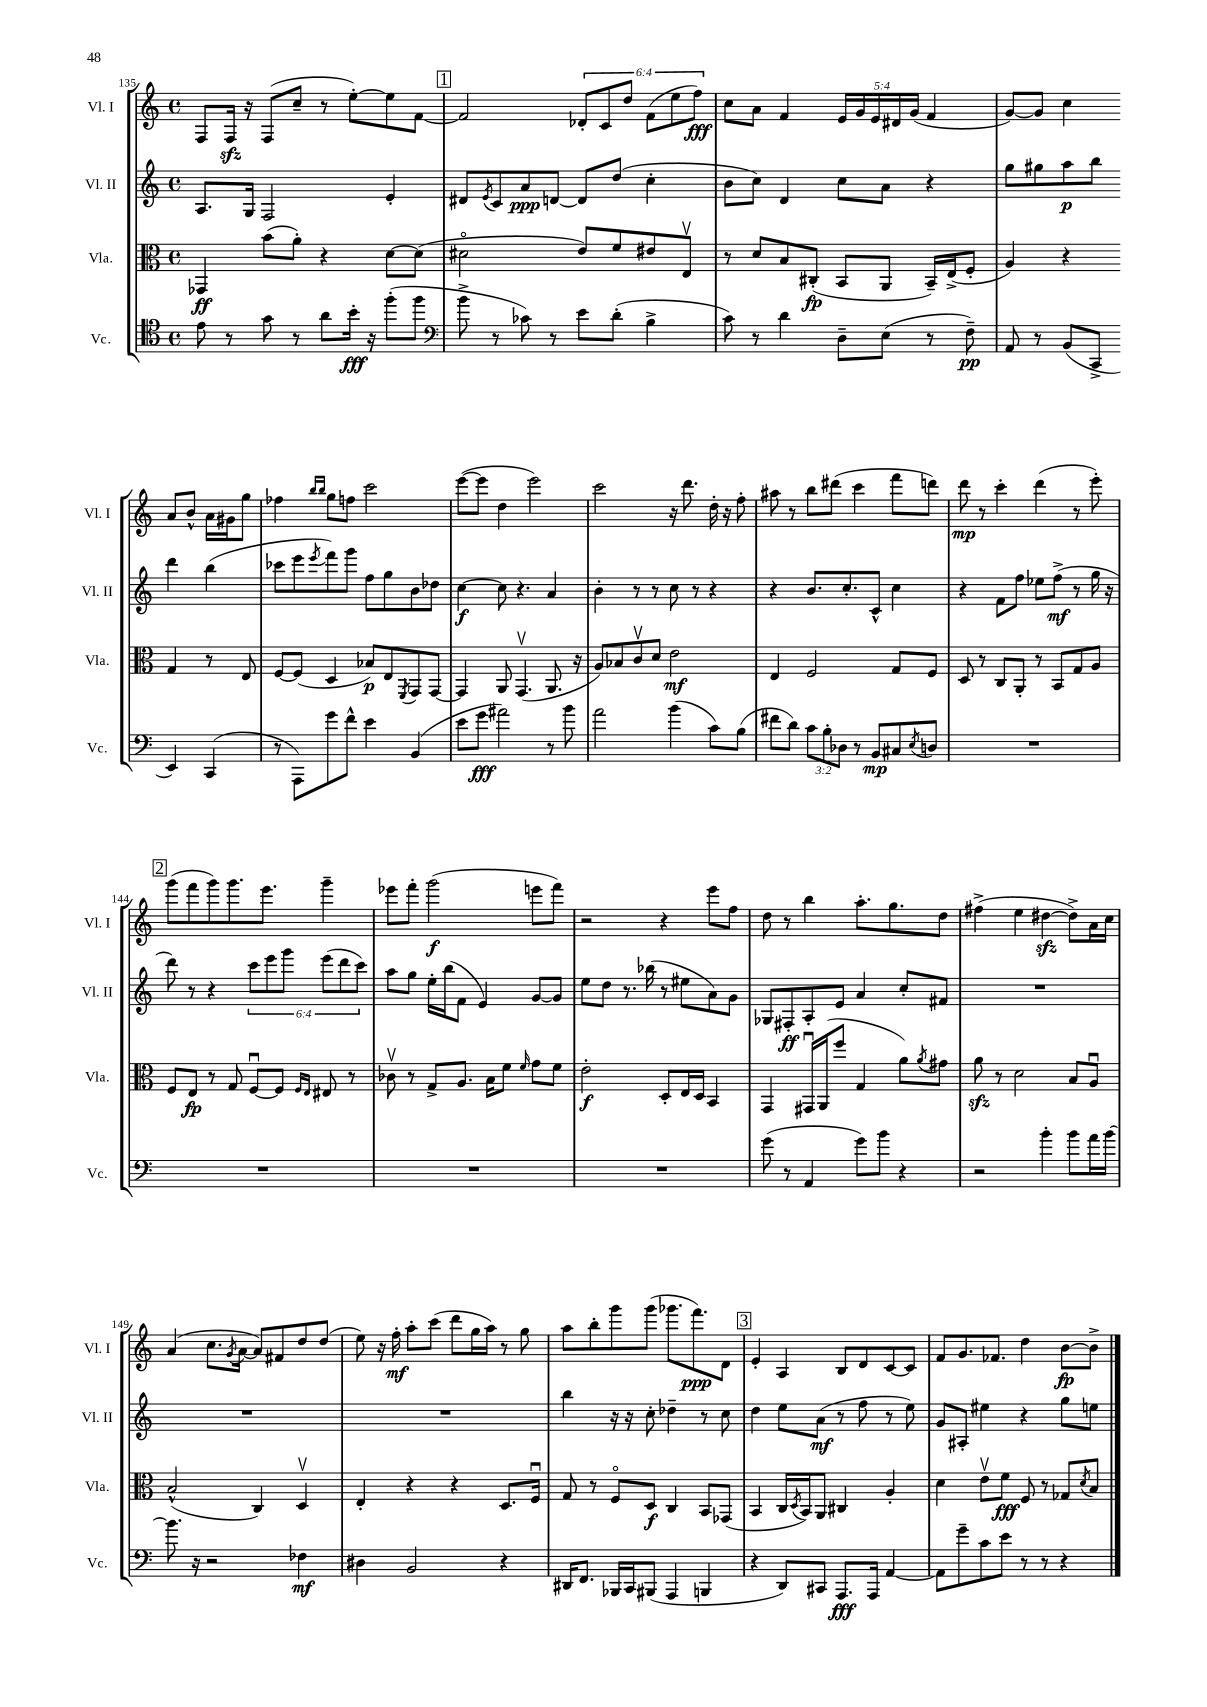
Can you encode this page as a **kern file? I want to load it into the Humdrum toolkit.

**kern	**dynam	**kern	**dynam	**kern	**dynam	**kern	**dynam
*part4	*part4	*part3	*part3	*part2	*part2	*part1	*part1
*staff4	*staff4	*staff3	*staff3	*staff2	*staff2	*staff1	*staff1
*I"Vc.	*	*I"Vla.	*	*I"Vl. II	*	*I"Vl. I	*
*I'Vc.	*	*I'Vla.	*	*I'Vl. II	*	*I'Vl. I	*
*clefC4	*	*clefC3	*	*clefG2	*	*clefG2	*
*k[]	*	*k[]	*	*k[]	*	*k[]	*
*M4/4	*	*M4/4	*	*M4/4	*	*M4/4	*
*met(c)	*	*met(c)	*	*met(c)	*	*met(c)	*
=135	=135	=135	=135	=135	=135	=135	=135
8e\	.	4GG-X/	ff	8.A/L	.	8F/L	.
8r	.	.	.	.	.	16Fzz/Jk	.
.	.	.	.	16G/Jk	.	16r	.
8g\	.	(8b\L	.	2F/	.	(8F/L	.
8r	.	8a'\J)	.	.	.	8cc~/J	.
8a\L	.	4r	.	.	.	8r	.
16b'\Jk	fff	.	.	.	.	[8ee'\L)	.
16r	.	.	.	.	.	.	.
(8ff'\L	.	[8d\L	.	4e'/	.	8ee\]	.
8ff\J	.	(8d\J]	.	.	.	[8f\J	.
!!LO:REH:place=s1:t=1
=136	=136	=136	=136	=136	=136	=136	=136
*clefF4	*	*	*	*	*	*	*
8b^\	.	2d#X\	.	8d#X/L	.	2f/]	.
.	.	.	.	8qe/	.	.	.
8r	.	.	.	8c/	.	.	.
8c-X\)	.	.	.	8a/	ppp	.	.
8r	.	.	.	[8dn/J	.	.	.
8e\L	.	8e/L)	.	8d/L]	.	12d-X'/L	.
.	.	.	.	.	.	12c/	.
(8d'\J	.	8f/	.	(8dd/J	.	.	.
.	.	.	.	.	.	12dd/J	.
4B^\	.	8e#X/	.	4cc'\	.	(12f\L	.
.	.	.	.	.	.	12ee\	.
.	.	8Ev/J	.	.	.	.	.
.	.	.	.	.	.	12ff\J)	fff
=137	=137	=137	=137	=137	=137	=137	=137
8c\)	.	8r	.	8b\L	.	8cc\L	.
8r	.	8d/L	.	8cc\J)	.	8a\J	.
4d\	.	8B/	.	4d/	.	4f/	.
.	.	(8C#X'/J	fp	.	.	.	.
8D~\L	.	8BB/L	.	8cc\L	.	20e/LL	.
.	.	.	.	.	.	20g/	.
.	.	.	.	.	.	20e/	.
(8E\J	.	8AA/J	.	8a\J	.	.	.
.	.	.	.	.	.	20d#X/	.
.	.	.	.	.	.	(20g/JJ	.
8r	.	16BB~/LL)	.	4r	.	4f/	.
.	.	(16E^/J	.	.	.	.	.
8F~\)	pp	8F'/J	.	.	.	.	.
=138	=138	=138	=138	=138	=138	=138	=138
8AA/	.	4A/)	.	8gg\L	.	[8g/L)	.
8r	.	.	.	8gg#X\	.	8g/J]	.
(8BB/L	.	4r	.	8aa\	p	4cc\	.
8CC^/J	.	.	.	8bb\J	.	.	.
4EE/)	.	4G/	.	4ddd\	.	8a/L	.
.	.	.	.	.	.	8b^^/J	.
(4CC/	.	8r	.	(4bb\	.	16a\LL	.
.	.	.	.	.	.	16g#X\J	.
.	.	8E/	.	.	.	8gg\J	.
!!LO:LB:g=z
=139	=139	=139	=139	=139	=139	=139	=139
8r	.	[8F/L	.	8ccc-X\L	.	4ff-X\	.
8AAA\L)	.	(8F/J]	.	8eee\	.	.	.
.	.	.	.	.	.	16qqbb/LL	.
.	.	.	.	8qeee/	.	16qqbb/JJ	.
8g\	.	4D/	.	8fff\)	.	8gg\L	.
8f^^\J	.	.	.	8ggg\J	.	8ffn\J	.
4e\	.	8B-X/L)	p	8ff\L	.	2ccc\	.
.	.	8E/	.	8gg\	.	.	.
.	.	8qFF/	.	.	.	.	.
(4BB/	.	8GG/	.	8b\	.	.	.
.	.	[8GG/J	.	8dd-X\J	.	.	.
=140	=140	=140	=140	=140	=140	=140	=140
8e\L	.	4GG/]	.	[4cc\	f	([8eee\L	.
8g\J	fff	.	.	.	.	8eee\J]	.
2a#X\)	.	8AA/	.	8cc\]	.	4dd\	.
.	.	(4.GGv/	.	4.r	.	.	.
.	.	.	.	.	.	2eee\)	.
8r	.	8.AA/	.	4a/	.	.	.
8b\	.	.	.	.	.	.	.
.	.	16r	.	.	.	.	.
=141	=141	=141	=141	=141	=141	=141	=141
2a\	.	8A/L)	.	4b'\	.	2ccc\	.
.	.	8B-X/	.	.	.	.	.
.	.	8cv/	.	8r	.	.	.
.	.	8d/J	.	8r	.	.	.
(4b\	.	2e\	mf	8cc\	.	16r	.
.	.	.	.	.	.	8.ddd\	.
.	.	.	.	8r	.	.	.
8c\L)	.	.	.	4r	.	16dd'\	.
.	.	.	.	.	.	16r	.
(8B\J	.	.	.	.	.	8ff'\	.
=142	=142	=142	=142	=142	=142	=142	=142
8f#X\L	.	4E/	.	4r	.	8aa#X\	.
8d\J)	.	.	.	.	.	8r	.
12c\L	.	2F/	.	8.b/L	.	8bb\L	.
12B'\	.	.	.	.	.	.	.
.	.	.	.	.	.	(8ddd#X\J	.
12D-X\J	.	.	.	.	.	.	.
.	.	.	.	8.cc'/	.	.	.
8r	.	.	.	.	.	4ccc\	.
8BB/L	mp	.	.	8c^^/J	.	.	.
8C#X/	.	8G/L	.	4cc\	.	8fff\L	.
8qE/	.	.	.	.	.	.	.
8Dn/J	.	8F/J	.	.	.	8dddn\J)	.
=143	=143	=143	=143	=143	=143	=143	=143
1r	.	8D/	.	4r	.	8ddd\	mp
.	.	8r	.	.	.	8r	.
.	.	8C/L	.	8f\L	.	4ccc'\	.
.	.	8AA'/J	.	8ff\J	.	.	.
.	.	8r	.	8ee-X\L	.	(4ddd\	.
.	.	8BB/L	.	(8ff^\J	mf	.	.
.	.	8G/	.	8r	.	8r	.
.	.	8A/J	.	16gg\	.	8eee'\)	.
.	.	.	.	16r	.	.	.
!!LO:LB:g=z
!!LO:REH:place=s1:t=2
=144	=144	=144	=144	=144	=144	=144	=144
1r	.	8F/L	.	8ddd\)	.	(8ggg\L	.
.	.	8E/J	fp	8r	.	8fff\	.
.	.	8r	.	4r	.	8ggg\)	.
.	.	8G/	.	.	.	8.ggg\	.
.	.	[8Fu/L	.	12ccc\L	.	.	.
.	.	.	.	.	.	8.eee\J	.
.	.	.	.	12eee\	.	.	.
.	.	8F/J]	.	.	.	.	.
.	.	.	.	12ggg\J	.	.	.
.	.	16qqF/LL	.	.	.	.	.
.	.	16qqE/JJ	.	.	.	.	.
.	.	8E#X/	.	(12eee\L	.	4ggg~\	.
.	.	.	.	12ddd\	.	.	.
.	.	8r	.	.	.	.	.
.	.	.	.	12ccc\J)	.	.	.
=145	=145	=145	=145	=145	=145	=145	=145
1r	.	8c-Xv\	.	8aa\L	.	8eee-X\L	.
.	.	8r	.	8gg\J	.	8fff'\J	.
.	.	8G^/L	.	16ee'\LL	.	(2ggg\	f
.	.	.	.	(16bb\J	.	.	.
.	.	8.A/J	.	8f\J	.	.	.
.	.	.	.	4e/)	.	.	.
.	.	16B\KL	.	.	.	.	.
.	.	8f\J	.	.	.	.	.
.	.	16qqf/	.	.	.	.	.
.	.	8g\L	.	[8g/L	.	8eeen\L	.
.	.	8f\J	.	8g/J]	.	8fff\J)	.
=146	=146	=146	=146	=146	=146	=146	=146
1r	.	2e'\	f	8ee\L	.	2r	.
.	.	.	.	8dd\J	.	.	.
.	.	.	.	8.r	.	.	.
.	.	.	.	(16bb-X\	.	.	.
.	.	8D'/L	.	8r	.	4r	.
.	.	16E/L	.	8ee#X\L	.	.	.
.	.	16D/JJ	.	.	.	.	.
.	.	4BB/	.	8a\)	.	8eee\L	.
.	.	.	.	8g\J	.	8ff\J	.
=147	=147	=147	=147	=147	=147	=147	=147
(8g\	.	4GG/	.	8G-X/L	.	8dd\	.
8r	.	.	.	8F#X'/	ff	8r	.
4AA/	.	16GG#Xu/LL	.	8A'/	.	4bb\	.
.	.	(16AA/J	.	.	.	.	.
.	.	8ff/J	.	8e/J	.	.	.
8g\L)	.	4G/	.	4a/	.	8.aa'\L	.
8b\J	.	.	.	.	.	.	.
.	.	.	.	.	.	8.gg\	.
4r	.	8a\L)	.	8cc'/L	.	.	.
.	.	8qa/	.	.	.	.	.
.	.	8g#X\J	.	8f#X/J	.	8dd\J	.
=148	=148	=148	=148	=148	=148	=148	=148
2r	.	8azz\	.	1r	.	(4ff#X^\	.
.	.	8r	.	.	.	.	.
.	.	2d\	.	.	.	4ee\	.
4b'\	.	.	.	.	.	[4dd#Xzz\	.
8b\L	.	8B/L	.	.	.	8dd#^\L])	.
16a\L	.	8Au/J	.	.	.	16a\L	.
[16b\JJ	.	.	.	.	.	16cc\JJ	.
!!LO:LB:g=z
=149	=149	=149	=149	=149	=149	=149	=149
8.b\]	.	(2B^^/	.	1r	.	(4a/	.
16r	.	.	.	.	.	.	.
2r	.	.	.	.	.	8.cc\L	.
.	.	.	.	.	.	8qg/	.
.	.	.	.	.	.	[16a\Jk	.
.	.	4C/)	.	.	.	8a/L])	.
.	.	.	.	.	.	8f#X/	.
4F-X\	mf	4Dv/	.	.	.	8dd/	.
.	.	.	.	.	.	(8dd/J	.
=150	=150	=150	=150	=150	=150	=150	=150
4D#X\	.	4E'/	.	1r	.	8ee\)	.
.	.	.	.	.	.	16r	.
.	.	.	.	.	.	16ff'\	mf
2BB/	.	4r	.	.	.	8aa'\L	.
.	.	.	.	.	.	(8ccc\J	.
.	.	4r	.	.	.	8ddd\L	.
.	.	.	.	.	.	16gg\L	.
.	.	.	.	.	.	16aa\JJ)	.
4r	.	8.D/L	.	.	.	8r	.
.	.	.	.	.	.	8gg\	.
.	.	16Fu/Jk	.	.	.	.	.
=151	=151	=151	=151	=151	=151	=151	=151
16DD#X/KL	.	8G/	.	4bb\	.	8aa\L	.
8.FF/J	.	.	.	.	.	.	.
.	.	8r	.	.	.	8bb'\	.
16BBB-X/LL	.	8F/L	.	16r	.	8ggg\	.
16CC/J	.	.	.	16r	.	.	.
(8BBB#X/J	.	8D/J	f	8cc'\	.	(8ggg\J	.
4AAA/	.	4C/	.	4dd-X~\	.	8.ggg-X\L	.
.	.	.	.	.	.	8.fff\)	ppp
4BBBn/	.	8BB/L	.	8r	.	.	.
.	.	(8GG-X/J	.	8cc\	.	8d\J	.
!!LO:REH:place=s1:t=3
=152	=152	=152	=152	=152	=152	=152	=152
4r	.	4BB/	.	4dd\	.	4e'/	.
8DD/L)	.	16C/LL	.	8ee\L	.	4A/	.
.	.	8qD/	.	.	.	.	.
.	.	16BB/J)	.	.	.	.	.
8CC#X/J	.	8AA/J	.	(8a\J	mf	.	.
8.AAA/L	fff	4C#X/	.	8r	.	8B/L	.
.	.	.	.	8ff\	.	8d/	.
16AAA/Jk	.	.	.	.	.	.	.
[4AA/	.	4A'/	.	8r	.	[8c/	.
.	.	.	.	8ee\)	.	8c/J]	.
=153	=153	=153	=153	=153	=153	=153	=153
8AA\L]	.	4d\	.	8g/L	.	8f/L	.
8g~\	.	.	.	8A#X'/J	.	8.g/	.
8c\	.	8ev\L	.	4ee#X\	.	.	.
.	.	.	.	.	.	8.f-X/J	.
8e\J	.	8f\J	fff	.	.	.	.
8r	.	8F/	.	4r	.	4dd\	.
8r	.	8r	.	.	.	.	.
4r	.	8G-X/L	.	8gg\L	.	[8b\L	fp
.	.	8qd/	.	.	.	.	.
.	.	8B/J	.	8een\J	.	8b^\J]	.
==	==	==	==	==	==	==	==
*-	*-	*-	*-	*-	*-	*-	*-
